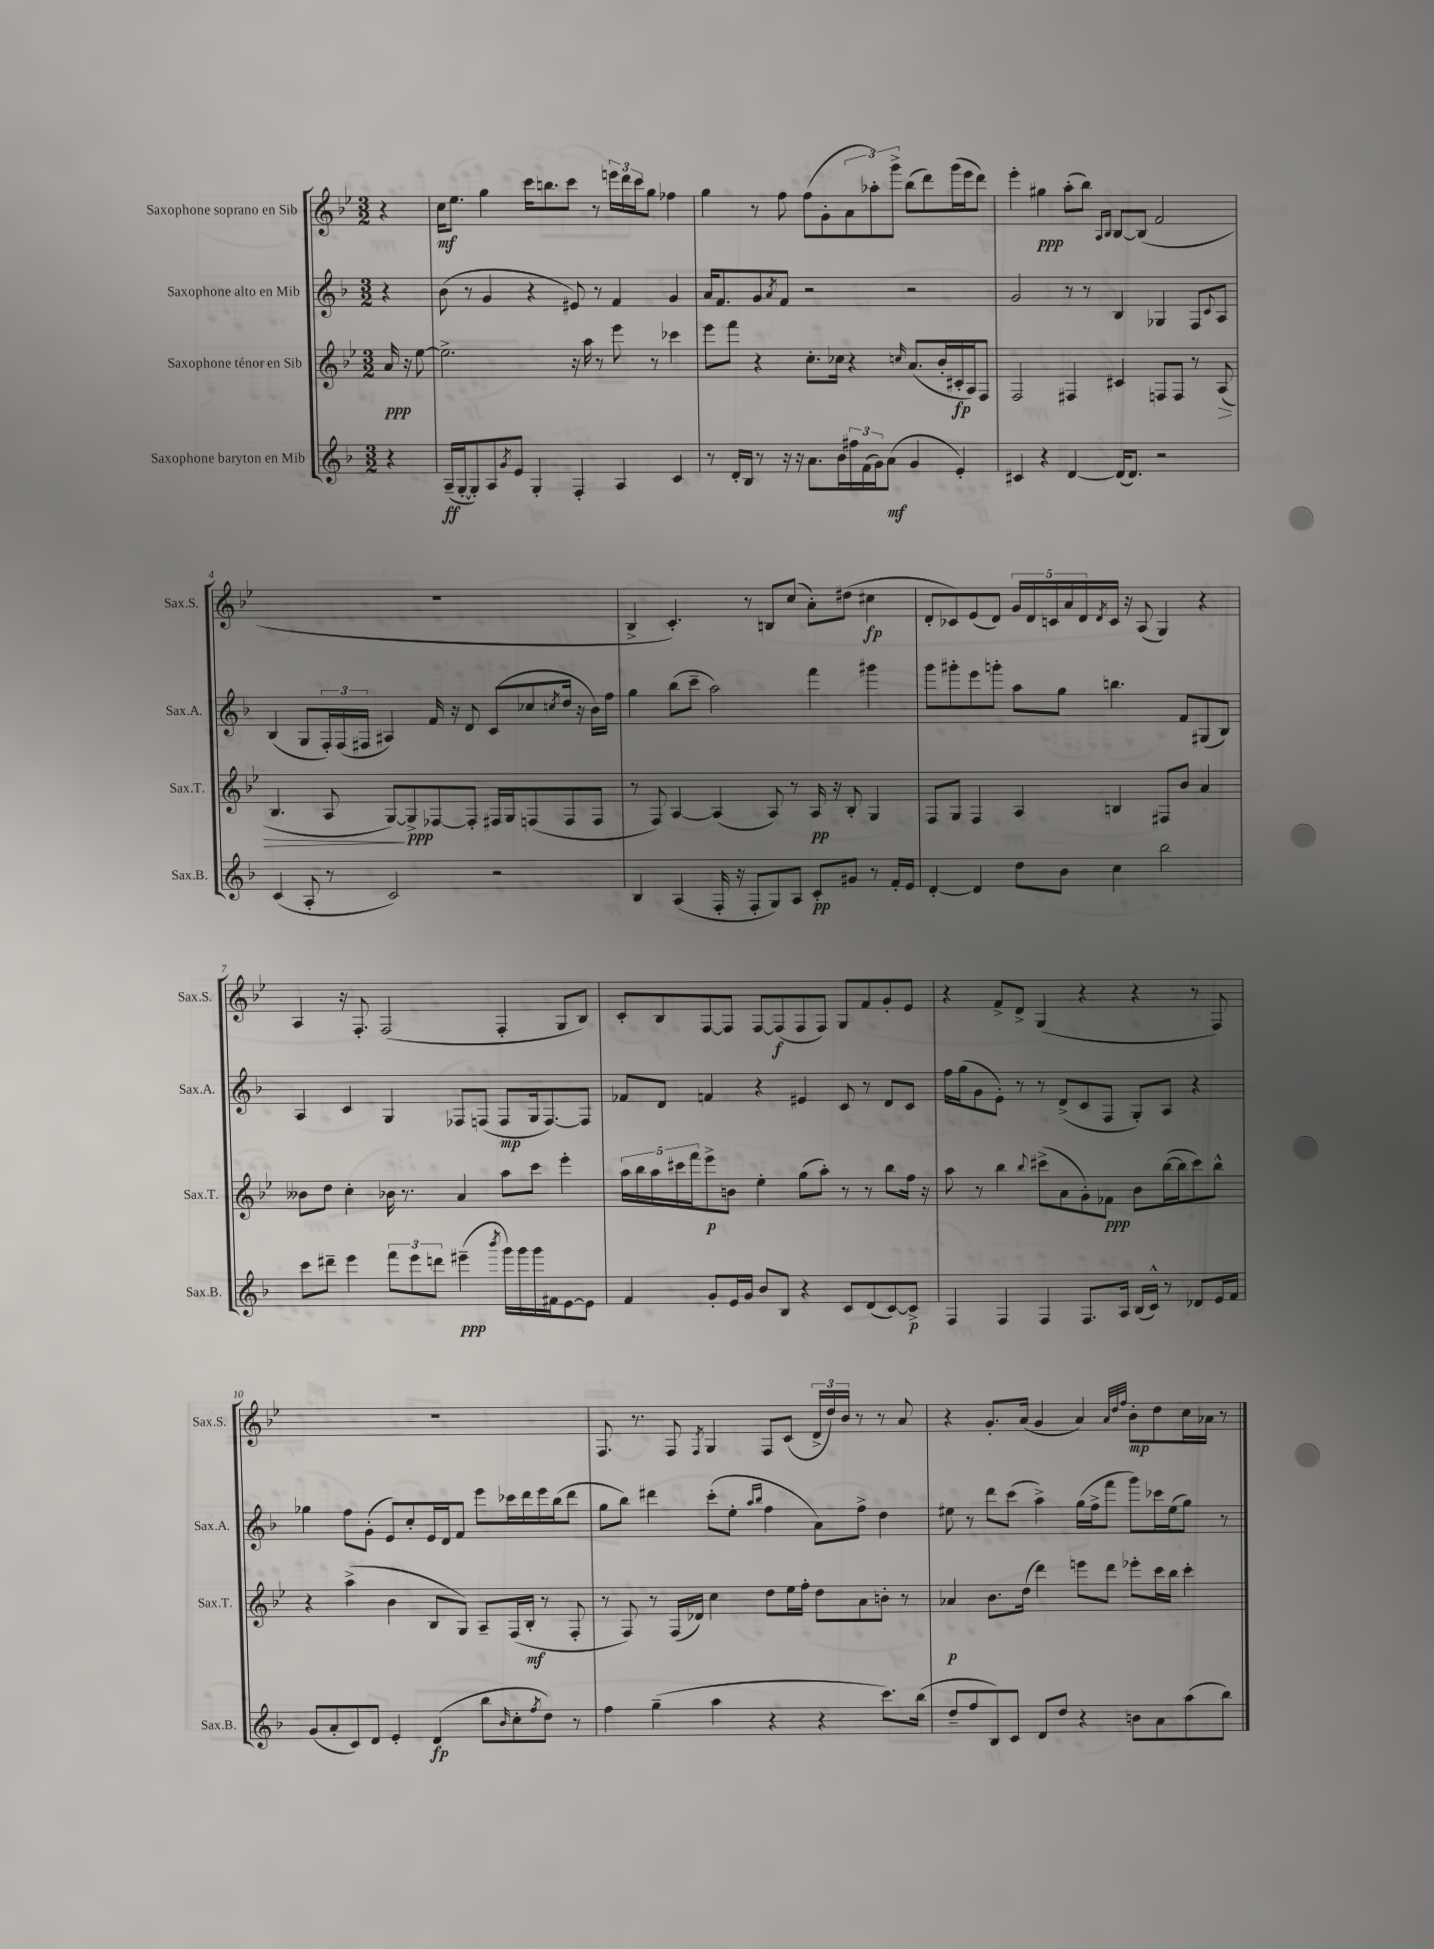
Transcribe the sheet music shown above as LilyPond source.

<<
\new StaffGroup <<
\new Staff = "s0" \with { instrumentName = "Saxophone soprano en Sib" shortInstrumentName = "Sax.S." } {
    \clef treble \key bes \major \numericTimeSignature \time 3/2 \partial 4
    r4 |
    c''16\mf ees''8. g''4 c'''16 b''8. c'''8 r8 \tuplet 3/2 { e'''16 d'''16 c'''16 } g''8 fes''4 |
    g''4 r8 f''8 f''8( g'8-. \tuplet 3/2 { a'8 aes''8-.) g'''8-> } bes''8( d'''8) g'''16( ees'''16 d'''8) |
    ees'''4-. gis''4\ppp a''8-.( bes''8) \grace { a16 bes16 } bes8~ bes8( f'2 |
    R1. |
    bes4-> c'4.-.) r8 b8 c''8( a'8-.) dis''8( cis''4\fp |
    d'8-. ces'8) ees'8( d'8) \tuplet 5/4 { g'16 d'16 c'16 a'16 d'16 } \acciaccatura { d'8 } c'16 r16 a8( g4) r4 |
    a4 r16 f8.-. f2( f4-. g8 bes8) |
    c'8-. bes8 f8~ f8 f8~ f8\f( f8 f8) g8 f'8 g'8-. ees'8 |
    r4 f'8-> d'8-> g4( r4 r4 r8 f8) |
    R1. |
    f8. r8. f8 \acciaccatura { f8 } g4 f8 c'8( \tuplet 3/2 { d'16-> d''16) bes'16 } r8 r8 a'8 |
    r4 g'8.-. a'16( g'4 a'4) \grace { a'32 d''32 f''32 } bes'8-.\mp d''8 c''16 aes'16 r8 \bar "|." |
}
\new Staff = "s1" \with { instrumentName = "Saxophone alto en Mib" shortInstrumentName = "Sax.A." } {
    \clef treble \key f \major \numericTimeSignature \time 3/2 \partial 4
    r4 |
    bes'8( r8 g'4 r4 eis'8) r8 f'4 g'4 |
    a'16 f'8. g'8 \acciaccatura { a'8 } f'8 r2 r2 |
    g'2 r8 r8 bes4 ges4 f8 \appoggiatura { c'8 } a8 |
    bes4( g8 \tuplet 3/2 { f16-.) f16( fis16 } ais4) f'16 r16 d'8 c'8( ces''8 \acciaccatura { c''8 } d''16 r16 bes'16) f''16 |
    g''4 bes''8( c'''8-- a''2) f'''4 gis'''4 |
    g'''8 gis'''8-. e'''8 g'''8-. a''8 g''8 b''4. f'8 gis8( bes8) |
    a4 c'4 g4 fes8 f8( f8\mp g16 f8.~) f8 |
    fes'8 d'8 f'4 r4 eis'4 c'8 r8 d'8 c'8 |
    f''16 g''16( g'8 e'8-.) r8 r8 d'8->( c'8 f8 g8-.) a8 r4 |
    ges''4 f''8 g'8-.( e'8) c''8-. e'16 d'16 f'8 e'''8 ces'''16 d'''16 e'''16 bes''16( d'''8 |
    g''8 bes''8) dis'''4 c'''8-.( e''8-. \grace { a''16 bes''16 } f''4 a'8) f''8-> d''4 |
    eis''8 r8 d'''8 c'''8( a''4->) g''16( f''16-> f'''8 g'''8) ces'''16 eis''16( g''8) r8 \bar "|." |
}
\new Staff = "s2" \with { instrumentName = "Saxophone ténor en Sib" shortInstrumentName = "Sax.T." } {
    \clef treble \key bes \major \numericTimeSignature \time 3/2 \partial 4
    a'16\ppp r16 ees''8~ |
    ees''2.-> r16 a''16 r8 ees'''8 r8 ces'''4 |
    ees'''8 f'''8 r4 c''8.-. ces''16 r4 \grace { c''16 } a'8.( bes'16-. cis'16-.\fp a16) f8 |
    f2 fis4 cis'4 f8 f8 r8 a8\>( |
    bes4. a8 g8~\!) g8->\ppp fes8~ fes8-. fis16 g16 f8( f8 f8 |
    r8 f8) a4~ a4( a8) r8 a16\pp r16 bes8-. g4 |
    f8 g8 f4 a4 b4 fis8 bes'8 a'4 |
    beses'8 d''8 c''4-. bes'16 r8. a'4 a''8 c'''8 ees'''4-. |
    \tuplet 5/4 { a''16 bes''16 a''16 cis'''16 f'''16 } ees'''8->\p b'8 ees''4-. g''8( a''8-.) r8 r8 bes''8 f''16 r16 |
    a''8 r8 bes''4 \appoggiatura { bes''8 } cis'''8->( a'8 g'8-.) fes'8\ppp bes'8 bes''16~( bes''16 cis'''8) bes''8-^ |
    r4 a''4->( bes'4 bes8 g8) a8-- f16( bes16-.\mf r8 f8-. |
    r8 f8) r8 f16( des'16) c''4 d''8 ees''16 f''16-. d''8 a'8 b'8-. r8 |
    aes'4\p bes'8. d''16( d'''4) e'''8 d'''8 ees'''8-. c'''16 bes''16 c'''4-. \bar "|." |
}
\new Staff = "s3" \with { instrumentName = "Saxophone baryton en Mib" shortInstrumentName = "Sax.B." } {
    \clef treble \key f \major \numericTimeSignature \time 3/2 \partial 4
    r4 |
    a16--\ff( g16~-. g8-.) a8 \acciaccatura { g'8 } e'8 g4-. f4-. a4 c'4 |
    r8 d'16-. bes16 r8 r16 r16 a'8. bes'16 \tuplet 3/2 { fis''16 f'16( g'16) } a'8\mf( g'4 e'4-.) |
    cis'4 r4 d'4~ d'16( d'8.) r2 |
    c'4( a8-. r8 c'2) r2 |
    bes4 a4( f16-. r16 f8-. g8) a8 c'8-.\pp gis'8 r8 f'16-. e'16 |
    d'4~-. d'4 d''8 bes'8 c''4 bes''2 |
    c'''8 dis'''8-- e'''4 \tuplet 3/2 { f'''8 e'''8 d'''8 } eis'''4--\ppp( \acciaccatura { bes'''8 } g'''16) g'''16 g'''16 fis'16 e'8~ e'8 |
    f'4 g'8-. e'16 g'16 bes'8 bes8 r4 c'8 d'8( c'8~) c'8->\p |
    f4 f4 f4 f8. a16 bes16( c'16-^) r8 des'8 e'16 f'16 |
    g'8( a'8-. c'8) d'8 e'4-. d'4\fp( bes''8 \grace { bes'16 } c''8-. \acciaccatura { f''8 } d''8) r8 |
    f''4 g''4--( a''4 r4 r4 c'''8.) bes''16( |
    d''8-- f''8 bes8) c'8 d'8 d''8 r4 b'8 a'8 a''8( bes''8) \bar "|." |
}
>>
>>
